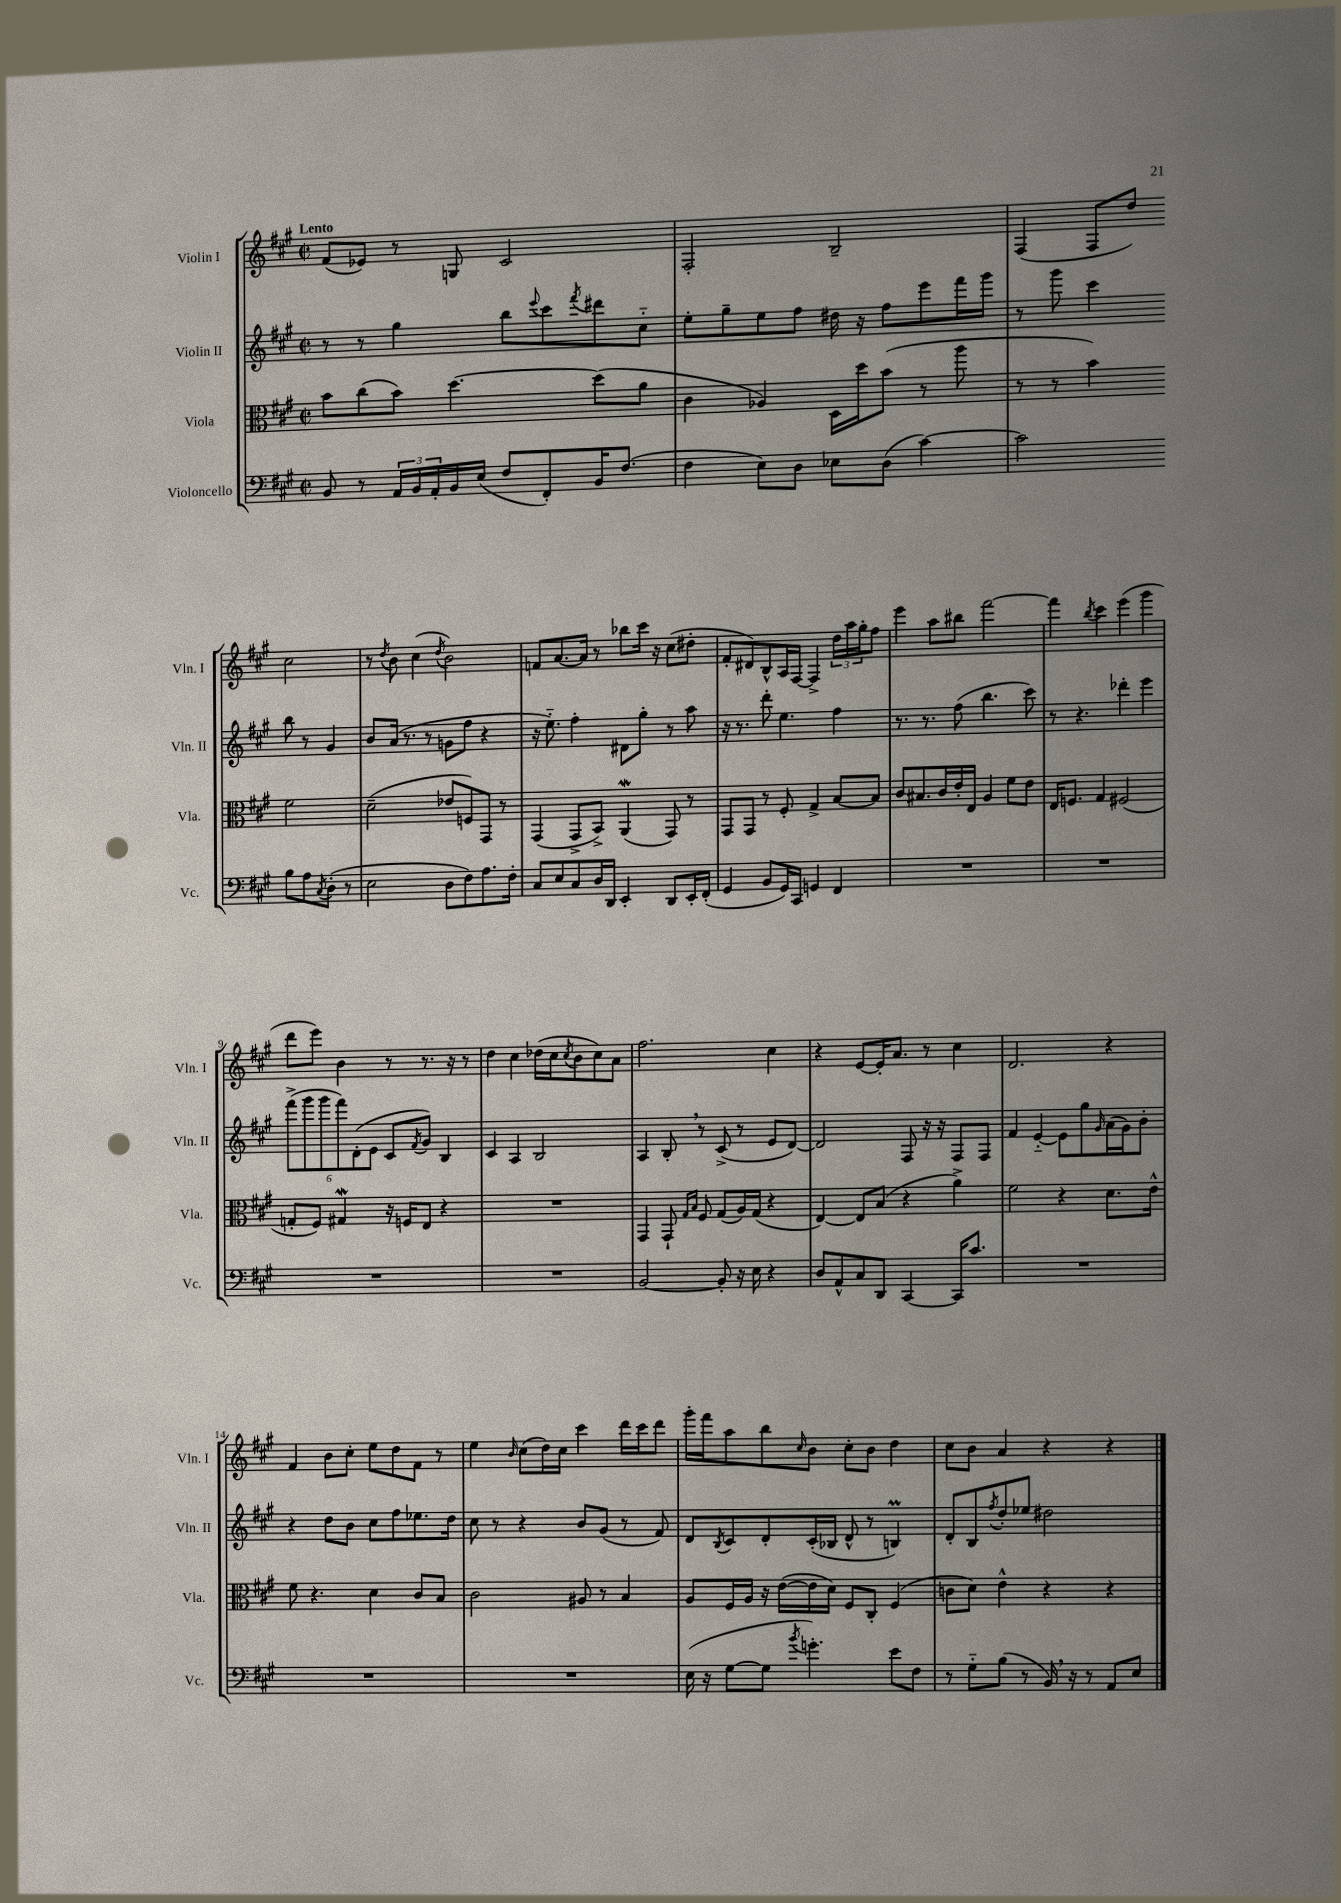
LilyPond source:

<<
\new StaffGroup <<
\new Staff = "s0" \with { instrumentName = "Violin I" shortInstrumentName = "Vln. I" } {
    \clef treble \key a \major \defaultTimeSignature \time 2/2 \tempo "Lento"
    fis'8( ees'8) r8 g8 cis'2 |
    fis2-. b2-- |
    fis4( fis8 d''8) cis''2 |
    r8 \acciaccatura { d''8 } b'8 cis''4( \acciaccatura { d''8 } b'2) |
    f'8 a'8.~ a'16 r8 bes''8 cis'''16 r16 cis''8( dis''8-. |
    fis'8-. dis'8) b8-^ a16 fis16~ fis4-> \tuplet 3/2 { d''16 a''16 gis''16-. } fis''8 |
    e'''4 a''8 bis''8 fis'''2~ |
    fis'''4 \acciaccatura { b''8 } cis'''4 e'''4( gis'''4 |
    d'''8 e'''8) b'4 r8 r8. r16 r8 |
    d''4 cis''4 des''16( cis''16 \acciaccatura { cis''8 } b'8 cis''8) a'8 |
    fis''2. cis''4 |
    r4 e'8~ e'16-. a'8. r8 cis''4 |
    d'2. r4 |
    fis'4 b'8 cis''8-. e''8 d''8 fis'8 r8 |
    e''4 \grace { b'16 } cis''8( d''16) cis''16 cis'''4 d'''16 cis'''16 d'''8 |
    gis'''16-. fis'''16 a''8 b''8 \grace { cis''16 } b'8 cis''8-. b'8 d''4 |
    cis''8 b'8 a'4 r4 r4 \bar "|." |
}
\new Staff = "s1" \with { instrumentName = "Violin II" shortInstrumentName = "Vln. II" } {
    \clef treble \key a \major \defaultTimeSignature \time 2/2
    r8 r8 gis''4 b''8 \appoggiatura { e'''8 } cis'''8 \acciaccatura { fis'''8 } dis'''8 cis''8-_ |
    e''8-. gis''8-- e''8 fis''8 dis''16 r16 fis''8 e'''8 fis'''16 gis'''16 |
    r8 gis'''8 cis'''4 b''8 r8 gis'4 |
    b'8 a'16( r8. r8 g'8 fis''8 r4 |
    r16 e''8.-_) fis''4-. dis'8 gis''8-. r8 a''8 |
    r16 r8. d'''8-. e''4. fis''4 |
    r8. r8. fis''8( b''4. cis'''8) |
    r8 r4. des'''4-. e'''4 |
    \tuplet 6/4 { fis'''8->( gis'''8 gis'''8 fis'''8) d'8-.( e'8 } cis'8 \acciaccatura { fis'8 } gis'8) b4 |
    cis'4 a4 b2 |
    a4 b8-. \breathe r8 cis'8->( r8 e'8 d'8~) |
    d'2 fis8 r16 r16 fis8 fis8 |
    fis'4 e'4~-_ e'8 gis''8 \grace { gis'16 } a'16( gis'16) b'8-. |
    r4 d''8 b'8 cis''8 fis''8 ees''8. d''16 |
    cis''8 r8 r4 b'8 gis'8( r8 fis'8) |
    d'8 \acciaccatura { b8 } cis'8 d'8-. cis'16-.( bes16 d'8-^ r8 b4\prall) |
    d'8-. b8 \acciaccatura { fis''8 } d''8-. ees''8 dis''2 \bar "|." |
}
\new Staff = "s2" \with { instrumentName = "Viola" shortInstrumentName = "Vla." } {
    \clef alto \key a \major \defaultTimeSignature \time 2/2
    b'8 cis''8( b'8) d''4.~ d''8( a'8 |
    cis'4 aes4) d16 d''16 b'8( r8 a''8 |
    r8 r8 b'4) fis'2 |
    d'2--( ees'8 f8) gis,8 r8 |
    gis,4( gis,8-> b,8->) a,4\mordent( gis,8) r8 |
    gis,8 gis,8 r8 fis8-. gis4-> b8~ b8 |
    cis'8 bis8. cis'16 e'16-. e16 a4 fis'8 e'8 |
    e16 f8. gis4 fis2( |
    g8-. fis8) gis4\mordent r16 f16 e8 r4 |
    R1 |
    gis,4 gis,8-! \grace { gis16 b16 } fis8 gis8( a16) gis16( r4 |
    e4~) e8 b8( r4 a'4->) |
    fis'2 r4 d'8. e'16-^ |
    fis'8 r4. d'4 cis'8 b8 |
    cis'2 ais8 r8 b4 |
    a8 fis16 a16 r16 e'16~( e'16 d'16) fis8 cis8-. fis4( |
    c'8 d'8) e'4-^ r4 r4 \bar "|." |
}
\new Staff = "s3" \with { instrumentName = "Violoncello" shortInstrumentName = "Vc." } {
    \clef bass \key a \major \defaultTimeSignature \time 2/2
    b,8 r8 \tuplet 3/2 { a,16 b,16 a,16-. } b,16 e16( fis8 fis,8-.) b,16 fis8.( |
    fis4 e8) d8 ees8 d8( cis'4~) |
    cis'2 b8 a8 \acciaccatura { cis8 } d8-.( r8 |
    e2 d8 fis8) a8. fis16-. |
    cis8 e8 cis8 d16 d,16 e,4-. d,8 e,16-. fis,16-.( |
    gis,4 b,8 gis,16) cis,16 g,4 fis,4 |
    R1 |
    R1 |
    R1 |
    R1 |
    b,2~ b,8-. r16 e16 r4 |
    d8 a,8-^ cis8 d,8 cis,4~ cis,16 cis'8. |
    R1 |
    R1 |
    R1 |
    e16( r16 gis8~ gis8 \acciaccatura { b'8 } g'4.-.) e'8 fis8 |
    r8 gis8-_ b8( r8 b,16) \breathe r16 r8 a,8 e8 \bar "|." |
}
>>
>>
